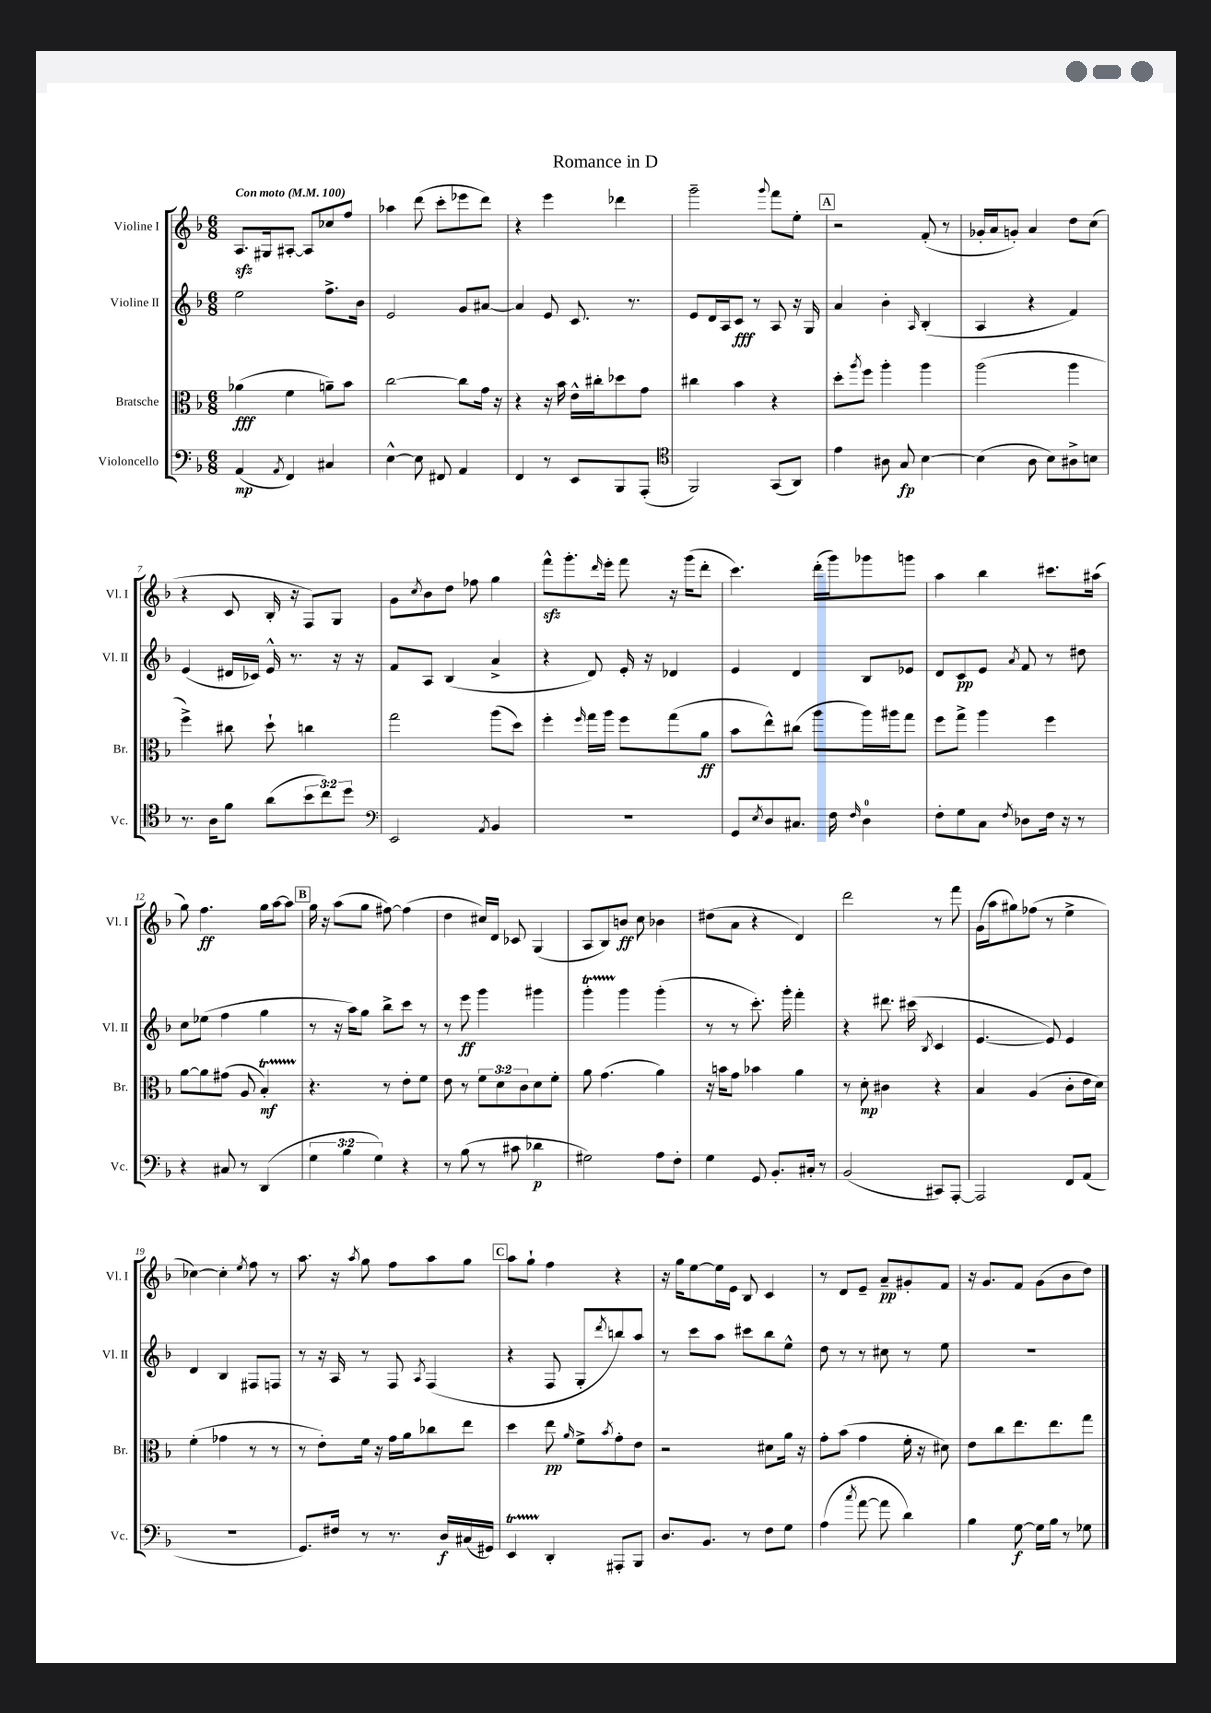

**kern	**dynam	**kern	**dynam	**kern	**dynam	**kern	**dynam
*part4	*part4	*part3	*part3	*part2	*part2	*part1	*part1
*staff4	*staff4	*staff3	*staff3	*staff2	*staff2	*staff1	*staff1
*I"Violoncello	*	*I"Bratsche	*	*I"Violine II	*	*I"Violine I	*
*I'Vc.	*	*I'Br.	*	*I'Vl. II	*	*I'Vl. I	*
*clefF4	*	*clefC3	*	*clefG2	*	*clefG2	*
*k[b-]	*	*k[b-]	*	*k[b-]	*	*k[b-]	*
*M6/8	*	*M6/8	*	*M6/8	*	*M6/8	*
*MM100	*	*MM100	*	*MM100	*	*MM100	*
=1	=1	=1	=1	=1	=1	=1	=1
!	!	!	!	!	!	!LO:TX:a:B:t=Con moto	!
(4AA/	mp	(4a-X\	fff	2ee\	.	8.Azz/L	.
.	.	.	.	.	.	16G#X/k	.
8qAA/	.	.	.	.	.	.	.
4FF/)	.	4f\	.	.	.	[8A#X'/J	.
.	.	.	.	.	.	8A#/L]	.
4C#X/	.	8an~\L)	.	8.ff^\L	.	8cc-X/	.
.	.	8b-\J	.	.	.	8ff/J	.
.	.	.	.	16b-\Jk	.	.	.
=2	=2	=2	=2	=2	=2	=2	=2
[4E^^\	.	[2cc\	.	2e/	.	4aa-X\	.
8E\]	.	.	.	.	.	(8ddd\	.
8FF#X/	.	.	.	.	.	8ccc'\L	.
4AA/	.	8cc\L]	.	8g/L	.	8eee-X\	.
.	.	16g\Jk	.	[8a#X/J	.	8ddd\J)	.
.	.	16r	.	.	.	.	.
=3	=3	=3	=3	=3	=3	=3	=3
4FF/	.	4r	.	4a#/]	.	4r	.
8r	.	16r	.	8e/	.	4eee\	.
.	.	16b-\	.	.	.	.	.
8EE/L	.	16e^^\LL	.	8.c/	.	.	.
.	.	16cc#X'\J	.	.	.	.	.
8BBB-/	.	8dd-X\	.	.	.	4ddd-X\	.
.	.	.	.	8.r	.	.	.
(8AAA'/J	.	8g\J	.	.	.	.	.
=4	=4	=4	=4	=4	=4	=4	=4
*clefC4	*	*	*	*	*	*	*
2FF/)	.	4cc#X\	.	8e/L	.	2ggg~\	.
.	.	.	.	16d/L	.	.	.
.	.	.	.	16A/J	.	.	.
.	.	4b-\	.	8c/J	fff	.	.
.	.	.	.	8r	.	.	.
.	.	.	.	.	.	8qqggg/	.
(8GG/L	.	4r	.	8A/	.	8fff\L	.
8AA/J)	.	.	.	16r	.	8ee'\J	.
.	.	.	.	16G/	.	.	.
!!LO:REH:place=s1:t=A
=5	=5	=5	=5	=5	=5	=5	=5
4e\	.	8dd'\L	.	4a/	.	2r	.
.	.	8qaa/	.	.	.	.	.
.	.	8ff\J	.	.	.	.	.
8A#X\	.	4aa'\	.	4b-'\	.	.	.
8G/	fp	.	.	.	.	.	.
.	.	.	.	16qqA/	.	.	.
[4B-\	.	4aa\	.	(4B-'/	.	(8f'/	.
.	.	.	.	.	.	8r	.
=6	=6	=6	=6	=6	=6	=6	=6
(4B-\]	.	(2aa\	.	4A/	.	16g-X'/LL	.
.	.	.	.	.	.	16a/J	.
.	.	.	.	.	.	8gn'/J)	.
8A\	.	.	.	4r	.	4a/	.
8B-\L)	.	.	.	.	.	.	.
8A#X^\	.	4aa\	.	4f/)	.	8dd\L	.
8Bn\J	.	.	.	.	.	(8cc\J	.
!!LO:LB:g=z
=7	=7	=7	=7	=7	=7	=7	=7
8.r	.	4ff^\)	.	(4e/	.	4r	.
16A\KL	.	.	.	.	.	.	.
8f\J	.	8cc#X\	.	16d#X/LL	.	8c/	.
.	.	.	.	16c-X/JJ)	.	.	.
(8a\L	.	8dd`\	.	16e^^/	.	16B-'/	.
.	.	.	.	8.r	.	16r	.
12b-\	.	4ccn\	.	.	.	8F/L)	.
12cc\)	.	.	.	.	.	.	.
.	.	.	.	16r	.	8G/J	.
12dd\J	.	.	.	.	.	.	.
.	.	.	.	16r	.	.	.
=8	=8	=8	=8	=8	=8	=8	=8
*clefF4	*	*	*	*	*	*	*
2EE/	.	2gg\	.	8f/L	.	8g\L	.
.	.	.	.	.	.	8qcc/	.
.	.	.	.	8A/J	.	8b-\	.
.	.	.	.	(4B-/	.	8dd\J	.
.	.	.	.	.	.	8ff-X\	.
8qAA/	.	.	.	.	.	.	.
4BB-/	.	(8aa\L	.	4a^/	.	4gg\	.
.	.	8dd\J)	.	.	.	.	.
=9	=9	=9	=9	=9	=9	=9	=9
2.r	.	4ff'\	.	4r	.	8fffzz^^\L	.
.	.	.	.	.	.	8.ggg'\	.
.	.	16qqff/	.	.	.	.	.
.	.	16gg\LL	.	8d/)	.	.	.
.	.	.	.	.	.	16qqddd/	.
.	.	16aa\JJ	.	.	.	16eee'\Jk	.
.	.	8ff\L	.	16e'/	.	8fff\	.
.	.	.	.	16r	.	.	.
.	.	(8gg\	.	4d-X/	.	16r	.
.	.	.	.	.	.	(16ggg\KL	.
.	.	8a\J	ff	.	.	8ddd'\J	.
=10	=10	=10	=10	=10	=10	=10	=10
8GG/L	.	8b-\L	.	4e/	.	4.ccc\)	.
8qE/	.	.	.	.	.	.	.
8D/	.	8ee^^\)	.	.	.	.	.
8.C#X/J	.	(8cc#X\J	.	4d/	.	.	.
.	.	8aa\L	.	.	.	(16ddd'\LL	.
16F\	.	.	.	.	.	16ggg\J)	.
16qqF/	.	.	.	.	.	.	.
4D\	.	16aa\L)	.	8B-/L	.	8ggg-X\	.
.	.	16aa#X\J	.	.	.	.	.
.	.	8gg\J	.	8e-X/J	.	8gggn\J	.
=11	=11	=11	=11	=11	=11	=11	=11
8F'\L	.	8ff\L	.	8d/L	.	4aa\	.
8G\	.	8gg^\J	.	8c/	pp	.	.
8C\J	.	4aa\	.	8e/J	.	4bb-\	.
8qF/	.	.	.	8qa/	.	.	.
8D-X\L	.	.	.	8f/	.	.	.
16F\Jk	.	4ff\	.	8r	.	8.ccc#X\L	.
16r	.	.	.	.	.	.	.
8r	.	.	.	8dd#X\	.	.	.
.	.	.	.	.	.	(16aa#X\Jk	.
!!LO:LB:g=z
=12	=12	=12	=12	=12	=12	=12	=12
4r	.	[8a\L	.	8cc\L	.	8gg\)	.
.	.	8a\]	.	(8ee-X\J	.	4.ff\	ff
8C#X/	.	(8g#X\J	.	4ff\	.	.	.
8r	.	8A/	.	.	.	.	.
(4DD/	.	4B-T'/)	mf	4gg\	.	16gg\LL	.
.	.	.	.	.	.	[16aa\J	.
.	.	.	.	.	.	8aa\J]	.
!!LO:REH:place=s1:t=B
=13	=13	=13	=13	=13	=13	=13	=13
6G\	.	4.r	.	8r	.	16gg\	.
.	.	.	.	.	.	16r	.
.	.	.	.	16r	.	(8aa\L	.
6B-\	.	.	.	.	.	.	.
.	.	.	.	16aa\KL)	.	.	.
.	.	.	.	8gg\J	.	8gg\J	.
6G\)	.	.	.	.	.	.	.
.	.	8r	.	8bb-^\L	.	[8ff#X\)	.
4r	.	8e'\L	.	8ccc\J	.	(4ff#\]	.
.	.	8f\J	.	8r	.	.	.
=14	=14	=14	=14	=14	=14	=14	=14
8r	.	8e\	.	8r	.	4dd\	.
(8B-\	.	8r	.	8eee\	ff	.	.
8r	.	12f\L	.	4ggg\	.	16cc#X/LL)	.
.	.	.	.	.	.	16d/JJ	.
.	.	12d\	.	.	.	.	.
8c#X\	.	.	.	.	.	8c-X/	.
.	.	12c\	.	.	.	.	.
4d-X\	p	8d\	.	4ggg#X\	.	(4G/	.
.	.	8f'\J	.	.	.	.	.
=15	=15	=15	=15	=15	=15	=15	=15
2G#X\)	.	8a\	.	4gggT'\	.	8A/L	.
.	.	(4.g\	.	.	.	8B-/)	.
.	.	.	.	4ggg\	.	8bn/J	ff
.	.	.	.	.	.	8cc\	.
8A\L	.	4a\)	.	(4ggg'\	.	4b-X\	.
8F'\J	.	.	.	.	.	.	.
=16	=16	=16	=16	=16	=16	=16	=16
4G\	.	16r	.	8r	.	(8dd#X\L	.
.	.	16bn\KL	.	.	.	.	.
.	.	8g\J	.	8r	.	8a\J	.
8GG/	.	4b-X\	.	8.ccc'\)	.	4r	.
8.BB-'/L	.	.	.	.	.	.	.
.	.	.	.	16ggg'\	.	.	.
.	.	4a\	.	4fff'\	.	4d/)	.
16C#X'/Jk	.	.	.	.	.	.	.
8r	.	.	.	.	.	.	.
=17	=17	=17	=17	=17	=17	=17	=17
(2BB-/	.	8r	.	4r	.	2ddd\	.
.	.	8d'\	mp	.	.	.	.
.	.	4c#X\	.	8.ddd#X\	.	.	.
.	.	.	.	(16ccc#X\	.	.	.
.	.	.	.	8qB-/	.	.	.
8CC#X/L)	.	4r	.	4c/	.	8r	.
[8AAA'/J	.	.	.	.	.	8fff\	.
=18	=18	=18	=18	=18	=18	=18	=18
2AAA/]	.	4B-/	.	[4.e/	.	(16g\LL	.
.	.	.	.	.	.	16aa\J	.
.	.	.	.	.	.	8gg#X\)	.
.	.	(4A/	.	.	.	(8ff-X\J	.
.	.	.	.	8e/])	.	8r	.
8FF/L	.	8c'\L	.	4e/	.	4ee^\	.
(8AA/J	.	16e\L	.	.	.	.	.
.	.	16d\JJ)	.	.	.	.	.
!!LO:LB:g=z
=19	=19	=19	=19	=19	=19	=19	=19
2.r	.	(4f'\	.	4d/	.	[4cc-X\)	.
.	.	4g-X\	.	4B-/	.	4cc-'\]	.
.	.	.	.	.	.	8qee/	.
.	.	8r	.	8F#X/L	.	8ff\	.
.	.	8r	.	8Fn/J	.	8r	.
=20	=20	=20	=20	=20	=20	=20	=20
8.GG/L)	.	8r	.	8r	.	8.aa\	.
.	.	8e'\L)	.	16r	.	.	.
16F#X/Jk	.	.	.	16A/	.	16r	.
.	.	.	.	.	.	8qaa/	.
8r	.	16f\Jk	.	8r	.	8gg\	.
.	.	16r	.	.	.	.	.
8.r	.	16g\LL	.	8F/	.	8ff\L	.
.	.	16a\J	.	.	.	.	.
.	.	.	.	8qA/	.	.	.
.	.	8cc-X\	.	(4F/	.	8aa\	.
16D/LL	f	.	.	.	.	.	.
(16C#X/	.	8ee\J	.	.	.	8gg\J	.
16GG#X/JJ)	.	.	.	.	.	.	.
!!LO:REH:place=s1:t=C
=21	=21	=21	=21	=21	=21	=21	=21
4EEt/	.	4dd\	.	4r	.	8aa\L	.
.	.	.	.	.	.	8gg`\J	.
4DD'/	.	8ee\	pp	8F/	.	4ff\	.
.	.	16qqa/	.	.	.	.	.
.	.	8f^\L	.	8G'/L	.	.	.
.	.	8qb-/	.	8qddd/	.	.	.
8AAA#X'/L	.	8g'\	.	8bbn/)	.	4r	.
8BBB-/J	.	8e\J	.	8aa/J	.	.	.
=22	=22	=22	=22	=22	=22	=22	=22
8.D/L	.	2r	.	8r	.	16r	.
.	.	.	.	.	.	16gg\KL	.
.	.	.	.	8ccc\L	.	[8ee\	.
8.BB-/J	.	.	.	.	.	.	.
.	.	.	.	8aa\J	.	16ee\L]	.
.	.	.	.	.	.	16e\JJ	.
8r	.	.	.	8ccc#X\L	.	8B-/	.
8F\L	.	8d#X\L	.	8bb-\	.	4c/	.
8G\J	.	16a\Jk	.	8ee^^\J	.	.	.
.	.	16r	.	.	.	.	.
=23	=23	=23	=23	=23	=23	=23	=23
(4A\	.	8g'\L	.	8dd\	.	8r	.
.	.	(8b-\J	.	8r	.	8d/L	.
8qcc/	.	.	.	.	.	.	.
[8a\	.	4g\	.	8r	.	8e~/J	.
8a\]	.	.	.	8cc#X\	.	8a~/L	pp
4d\)	.	16f'\	.	8r	.	8g#X'/	.
.	.	16r	.	.	.	.	.
.	.	8d#X\)	.	8ee\	.	8f/J	.
=24	=24	=24	=24	=24	=24	=24	=24
4B-\	.	8e\L	.	2.r	.	16r	.
.	.	.	.	.	.	8.g/L	.
.	.	8cc\	.	.	.	.	.
[8G\	f	8.ee\	.	.	.	8f/J	.
16G\LL]	.	.	.	.	.	(8g\L	.
16B-\JJ	.	8.ee\	.	.	.	.	.
8r	.	.	.	.	.	8b-\	.
8G-X\	.	8gg\J	.	.	.	8dd\J)	.
==	==	==	==	==	==	==	==
*-	*-	*-	*-	*-	*-	*-	*-
